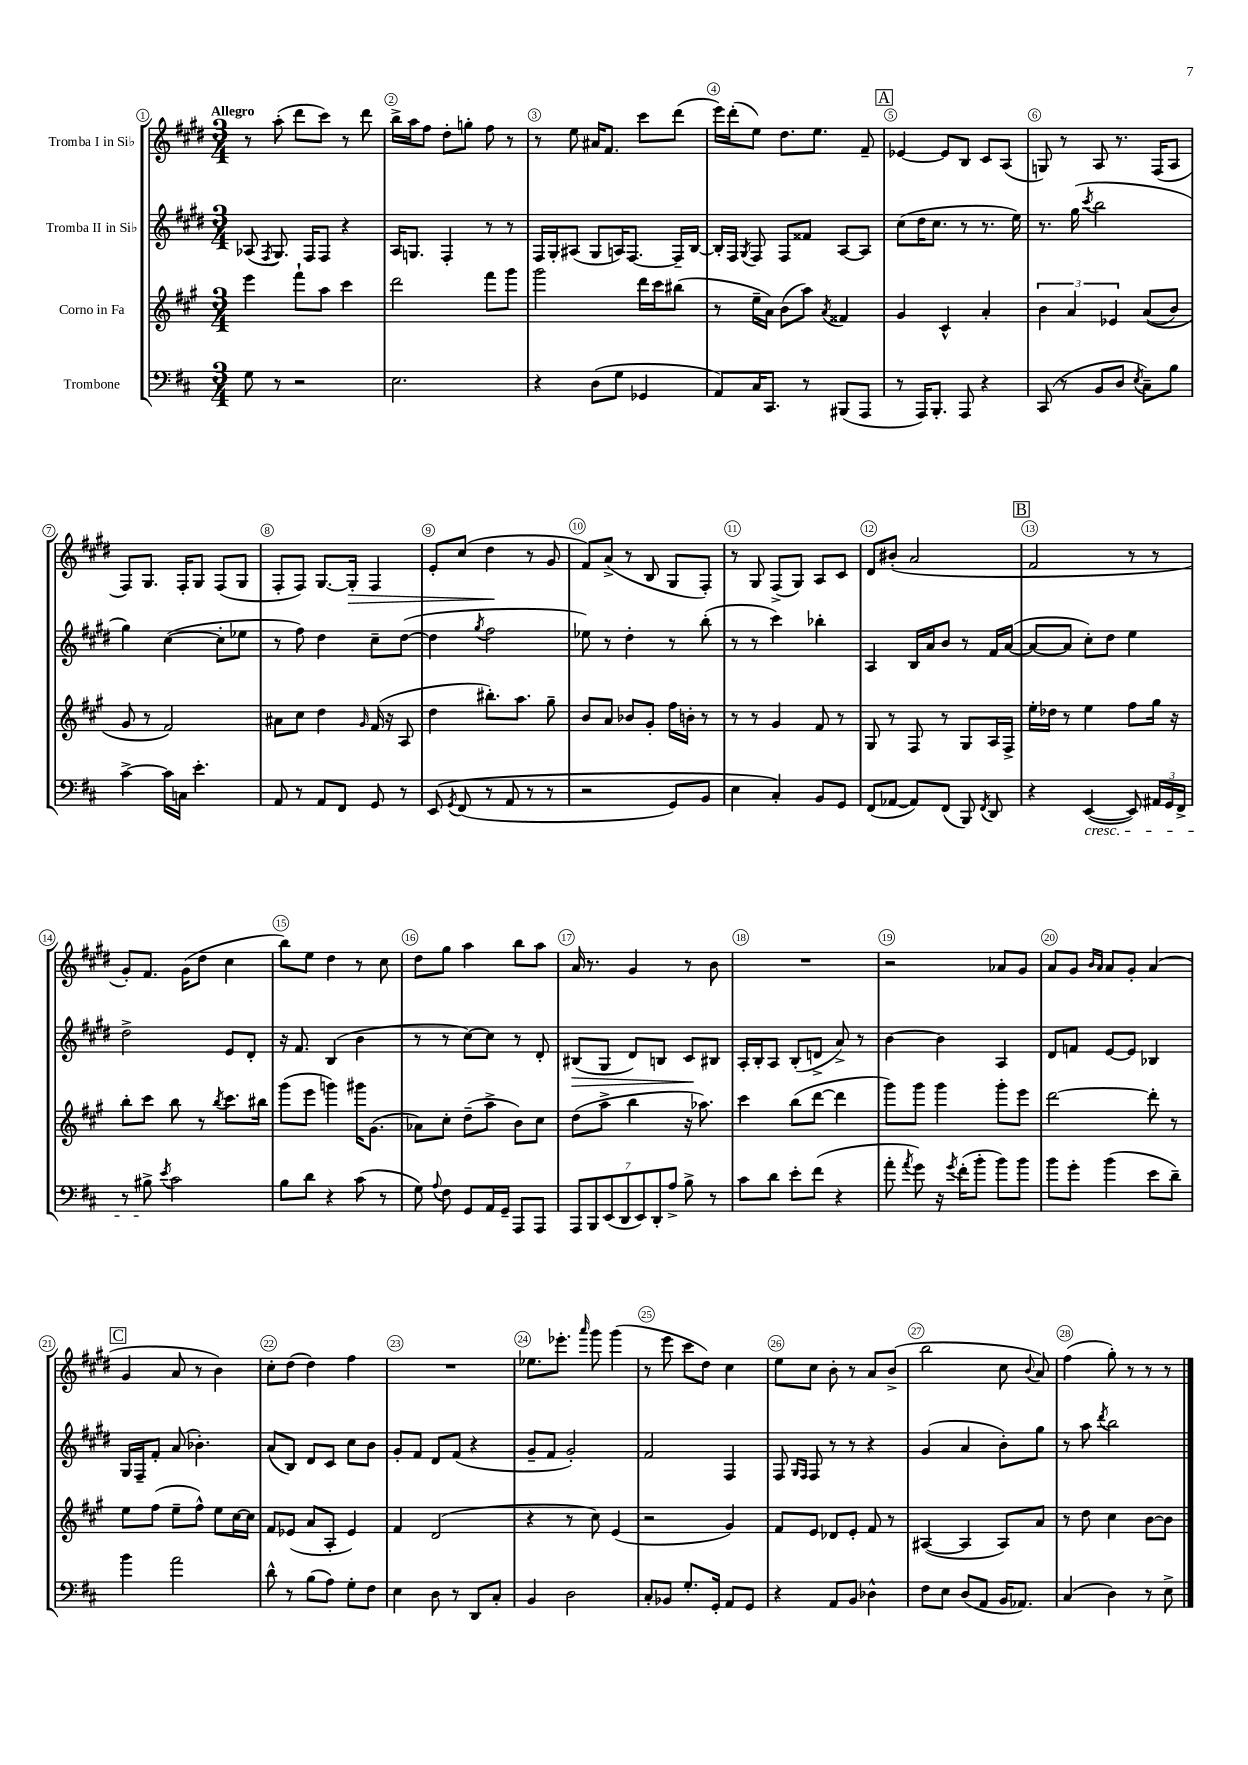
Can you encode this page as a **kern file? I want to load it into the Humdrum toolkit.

**kern	**kern	**kern	**kern
*staff4	*staff3	*staff2	*staff1
*clefF4	*clefG2	*clefG2	*clefG2
*k[f#c#]	*k[f#c#g#]	*k[f#c#g#d#]	*k[f#c#g#d#]
*M3/4	*M3/4	*M3/4	*M3/4
8G	4eee	(8A-	8r
.	.	8qF#	.
8r	.	8.G#)	(8aa'
2r	8fff#`	.	8ddd#
.	.	16F#	.
.	8aa	8F#	8ccc#)
.	4ccc#	4r	8r
.	.	.	8ddd#
=	=	=	=
2.E	2ddd	16A	16bb^
.	.	8.G	16aa
.	.	.	8ff#
.	.	4F#'	8dd#'
.	.	.	8gg'
.	8fff#	8r	8ff#
.	8ggg#	8r	8r
=	=	=	=
4r	2ggg#	16F#	8r
.	.	16G#'	.
.	.	(8A#	8ee
(8D	.	8G#	16a#
.	.	.	8.f#
8G	.	16A)	.
.	.	[8.F#	.
4GG-	16ddd	.	8ccc#
.	16ccc#	.	.
.	(8bb#	16F#~]	(8ddd#
.	.	[16B	.
=	=	=	=
8AA)	8r	16B']	16eee)
.	.	16F#	(16ddd#'
.	.	8qG#	.
16C#	16ee~	8F#	8ee)
8.CC#	16a)	.	.
.	(8b	8F#	8.dd#
8r	8aa)	8f##	.
.	.	.	8.ee
.	8qa	.	.
(8BBB#	4f##	[8A	.
8AAA	.	8A]	8f#~
=	=	=	=
8r	4g#	(8cc#	[4e-
16AAA)	.	16dd#	.
8.BBB'	.	8.cc#	.
.	4c#^^	.	8e-]
8AAA	.	8r	8B
4r	4a'	8.r	8c#
.	.	.	(8A
.	.	16ee)	.
=	=	=	=
(8CC#	6b	8.r	8G)
8r	.	.	8r
.	6a	.	.
.	.	(16gg#	.
.	.	8qccc#	.
8BB	.	2bb	8A
.	6e-	.	.
8D	.	.	8.r
8qE	.	.	.
8C#~)	&((8a	.	.
.	.	.	(16F#
8B	8b)	.	8A
=	=	=	=
[4c#^	8g#	4gg#)	8F#)
.	8r	.	8.G#
16c#]	2f#&)	([4cc#	.
16C	.	.	16F#'
4.e'	.	.	8G#
.	.	8cc#']	(8F#
.	.	8ee-	8G#
=	=	=	=
8AA	8a#	8r	8F#'
8r	8cc#	8ff#)	8F#)
8AA	4dd	4dd#	[8.G#
8FF#	.	.	.
.	.	.	16G#']
.	16qqg#	.	.
8GG	(16f#	8cc#~	4F#
.	16r	.	.
8r	8A	([8dd#	.
=	=	=	=
&(8EE	4dd	4dd#]	8e'
8qGG	.	.	.
(8FF#	.	.	(8cc#
.	.	8qgg#	.
8r	8.bb#')	2ff#	4dd#
8AA	.	.	.
.	8.aa	.	.
8r	.	.	8r
8r	8gg#~	.	8g#
=	=	=	=
2r	8b	8ee-)	8f#)
.	8a	8r	(8a^
.	8b-	4dd#'	8r
.	8g#'	.	8B
8GG)	16ff#	8r	8G#
.	16b'	.	.
8BB	8r	(8bb'	8F#')
=	=	=	=
4E	8r	8r	8r
.	8r	8r	8G#
4C#'&)	4g#	4ccc#)	(8F#^
.	.	.	8G#)
8BB	8f#	4bb-'	8A
8GG	8r	.	8c#
=	=	=	=
(8FF#	8G#	4A	8d#
[8AA-	8r	.	(8b#'
8AA-])	8F#	16B	2a
.	.	16a	.
(8FF#	8r	8b	.
8BBB)	8G#	8r	.
8qFF#	.	.	.
8DD	16A	16f#	.
.	16F#^	([16a	.
=	=	=	=
4r	16ee'	8a_	2f#
.	16dd-	.	.
.	8r	8a]	.
([4EE	4ee	8cc#')	.
.	.	8dd#	.
8EE])	8ff#	4ee	8r
24AA#	16gg#	.	8r
24GG	.	.	.
.	16r	.	.
24FF#^	.	.	.
=	=	=	=
8r	8bb'	2dd#^	8g#')
8B#^	8ccc#	.	8.f#
8qe	.	.	.
2c#	8bb	.	.
.	.	.	(16g#
.	8r	.	8dd#
.	8qbb	.	.
.	8.ccc#	8e	4cc#
.	.	8d#'	.
.	16bb#	.	.
=	=	=	=
8B	(8ggg#	16r	8bb)
.	.	8.f#	.
8d	8eee	.	8ee
4r	4ggg)	(4B	4dd#
(8c#	16ggg#	4b	8r
.	(8.g#	.	.
8r	.	.	8cc#
=	=	=	=
8G)	8a-)	8r	8dd#
8qqA	.	.	.
8F#	8cc#'	8r	8gg#
8GG	(8dd~	[8cc#)	4aa
16AA	8aa^	8cc#]	.
16GG~	.	.	.
8AAA	8b)	8r	8bb
8AAA	8cc#	8d#'	8aa
=	=	=	=
14AAA	(8dd	(8B#	16a
.	.	.	8.r
14BBB	.	.	.
.	8aa^	8G#	.
(14EE	.	.	.
14DD	.	.	.
.	4bb	8d#)	4g#
14EE)	.	.	.
14DD'	.	.	.
.	.	8B	.
14A^	.	.	.
8B^	16r	8c#	8r
.	8.aa-)	.	.
8r	.	8B#	8b
=	=	=	=
8c#	4ccc#	16A'	2.r
.	.	16B'	.
8d	.	8A	.
8e'	(8bb	(8B'	.
(8f#	[8ddd	8d^	.
4r	4ddd]	8a^)	.
.	.	8r	.
=	=	=	=
8a'	8ggg#)	[4b	2r
8qa	.	.	.
8g)	8ggg#	.	.
16r	4ggg#	4b]	.
8qg	.	.	.
(16f#'	.	.	.
8b'	.	.	.
8b)	8ggg#'	4A	8a-
8b	8eee	.	8g#
=	=	=	=
8b	[2ddd	8d#	8a
8g'	.	8f	8g#
.	.	.	16qqb
.	.	.	16qqa
(4b	.	[8e	8a
.	.	8e]	8g#'
8e	8ddd']	4B-	(4a
8d~)	8r	.	.
=	=	=	=
4b	8ee	16G#	4g#
.	.	16F#~	.
.	(8ff#	8f#'	.
2a	8ee~	(8a	8a
.	8ff#^^)	4.b-')	8r
.	8ee	.	4b)
.	[16cc#	.	.
.	16cc#]	.	.
=	=	=	=
8d^^	8f#	(8a	8cc#'
8r	(8e-	8B)	(8dd#
(8B	8a	8d#	4dd#)
8A)	8A'	8c#	.
8G'	4e-)	8cc#	4ff#
8F#	.	8b	.
=	=	=	=
4E	4f#	8g#'	2.r
.	.	8f#	.
8D	(2d	8d#	.
8r	.	(8f#	.
8DD	.	4r	.
8C#'	.	.	.
=	=	=	=
4BB	4r	8g#~	8.ee-
.	.	8f#	.
.	.	.	8.eee-'
2D	8r	2g#')	.
.	.	.	16qqaaa
.	8cc#)	.	8ggg#
.	(4e	.	(4ggg#
=	=	=	=
8C#'	2r	2f#	8r
8BB-	.	.	8eee
8.G'	.	.	8ccc#
.	.	.	8dd#)
16GG'	.	.	.
8AA	4g#)	4F#	4cc#
8GG	.	.	.
=	=	=	=
4r	8f#	8F#	8ee
.	.	16qqG#	.
.	.	16qqF#	.
.	8e	8F#	8cc#
8AA	8d-	8r	8b'
8BB	8e'	8r	8r
4D-^^	8f#	4r	8a
.	8r	.	(8b^
=	=	=	=
8F#	([4A#	(4g#	2bb
8E	.	.	.
(8D	4A#]	4a	.
8AA	.	.	.
16BB	8A#)	8b')	8cc#
8.AA-)	.	.	.
.	.	.	8qqb
.	8a	8gg#	8a)
=	=	=	=
(4C#	8r	8r	(4ff#
.	8dd	8aa	.
.	.	8qddd#	.
4D)	4cc#	2bb	8gg#')
.	.	.	8r
8r	[8b	.	8r
8E^	8b]	.	8r
==	==	==	==
*-	*-	*-	*-
